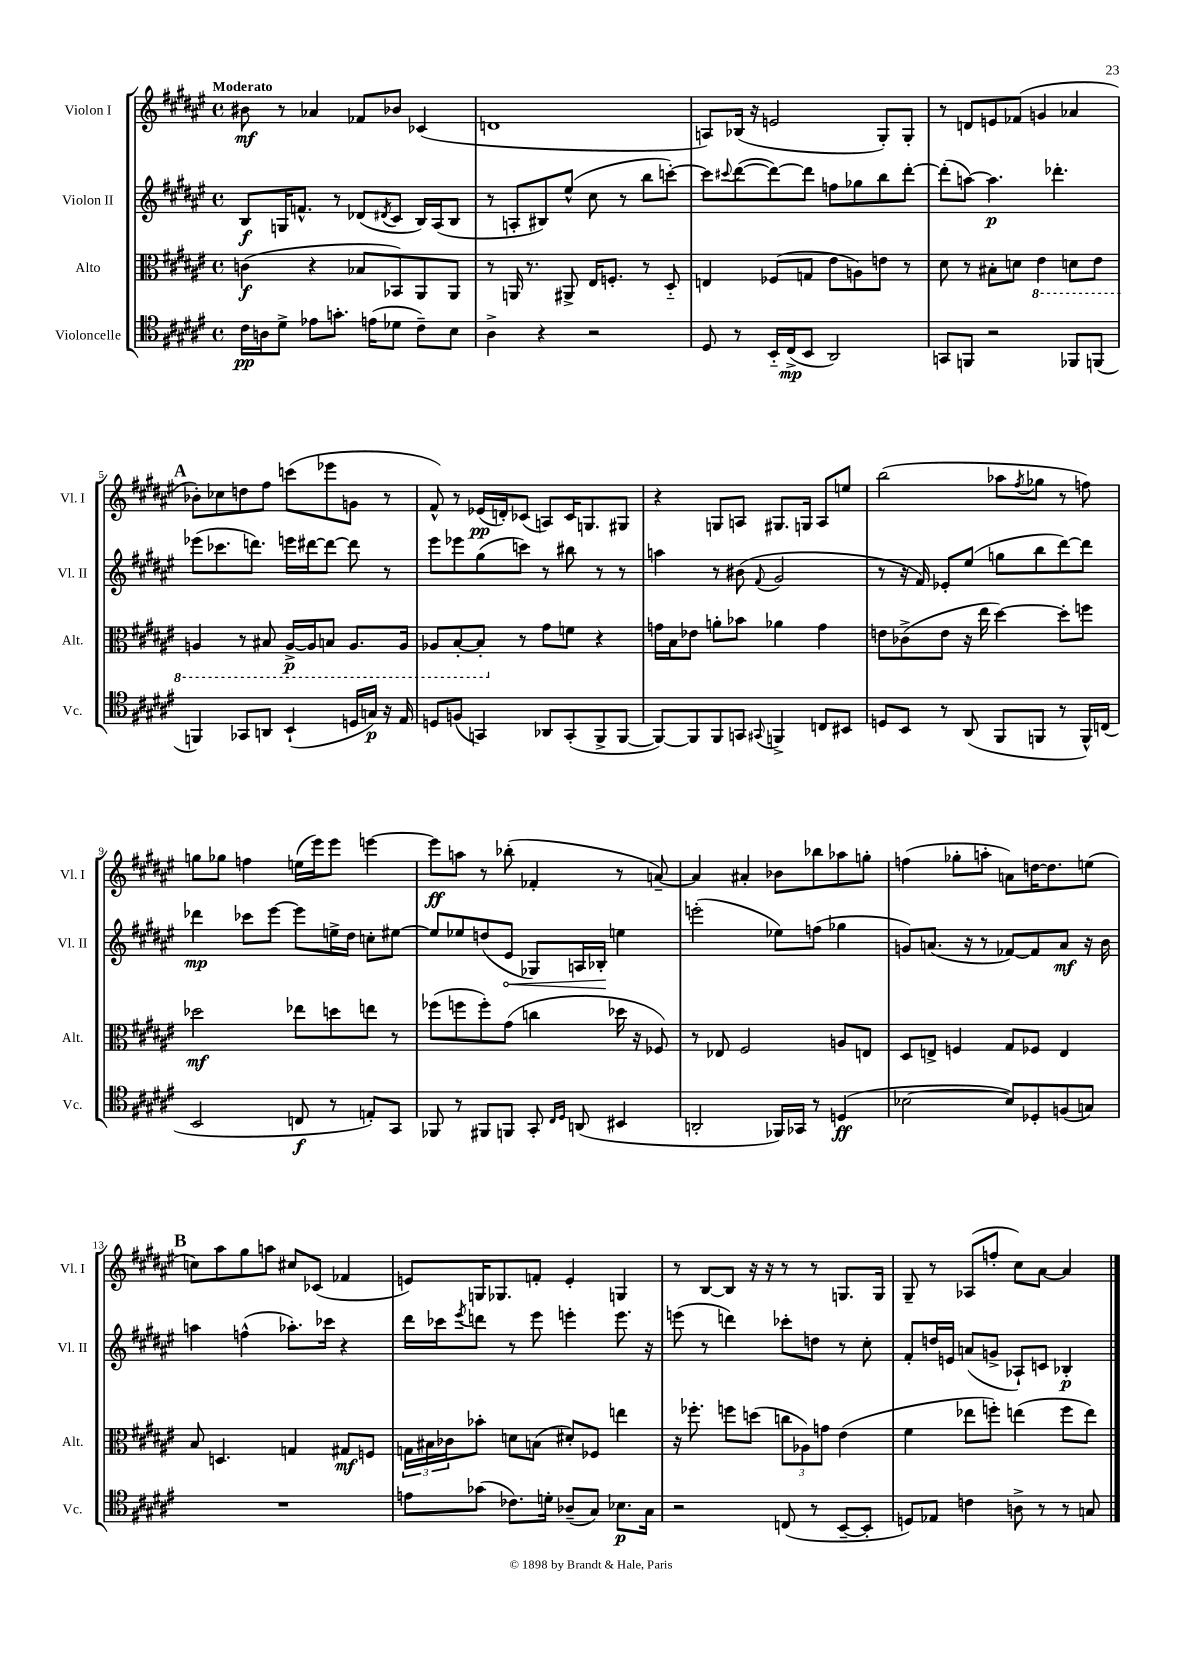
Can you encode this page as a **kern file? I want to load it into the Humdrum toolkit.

**kern	**dynam	**kern	**dynam	**kern	**dynam	**kern	**dynam
*part4	*part4	*part3	*part3	*part2	*part2	*part1	*part1
*staff4	*staff4	*staff3	*staff3	*staff2	*staff2	*staff1	*staff1
*I"Violoncelle	*	*I"Alto	*	*I"Violon II	*	*I"Violon I	*
*I'Vc.	*	*I'Alt.	*	*I'Vl. II	*	*I'Vl. I	*
*clefC4	*	*clefC3	*	*clefG2	*	*clefG2	*
*k[f#c#g#d#a#e#]	*	*k[f#c#g#d#a#e#]	*	*k[f#c#g#d#a#e#]	*	*k[f#c#g#d#a#e#]	*
*M4/4	*	*M4/4	*	*M4/4	*	*M4/4	*
*met(c)	*	*met(c)	*	*met(c)	*	*met(c)	*
=1	=1	=1	=1	=1	=1	=1	=1
!	!	!	!	!	!	!LO:TX:a:B:t=Moderato	!
16c#\LL	pp	(4cn\	f	8B/L	f	8b#X\	mf
16An\J	.	.	.	.	.	.	.
8d#^\J	.	.	.	16Gn/K	.	8r	.
.	.	.	.	8.fn^^/J	.	.	.
8e-X\L	.	4r	.	.	.	4a-X/	.
8.gn'\J	.	.	.	8r	.	.	.
.	.	8B-X/L	.	(8d-X/L	.	8f-X/L	.
(16en\KL	.	.	.	.	.	.	.
.	.	.	.	8qd#X/	.	.	.
8d-X\J	.	8BB-X/)	.	8c#/J	.	8b-X/J	.
8c#~\L)	.	8AA#/	.	16B/LL)	.	(4c-X/	.
.	.	.	.	(16A#/J	.	.	.
8B\J	.	8AA#/J	.	8B/J	.	.	.
=2	=2	=2	=2	=2	=2	=2	=2
4A#^\	.	8r	.	8r	.	1dn	.
.	.	16AAn/	.	8An'/L	.	.	.
.	.	8.r	.	.	.	.	.
4r	.	.	.	8B#X/)	.	.	.
.	.	8AA#X^/	.	(8ee#^^/J	.	.	.
2r	.	16E#/KL	.	8cc#\	.	.	.
.	.	8.Fn'/J	.	.	.	.	.
.	.	.	.	8r	.	.	.
.	.	8r	.	8bb\L	.	.	.
.	.	8D#/	.	[8cccn'\J)	.	.	.
=3	=3	=3	=3	=3	=3	=3	=3
8D#/	.	4En/	.	8ccc\L]	.	8An/L)	.
.	.	.	.	8qqccc#X/	.	.	.
8r	.	.	.	([8ddd#\	.	(16B-X/Jk	.
.	.	.	.	.	.	16r	.
16BB/LL	.	(8F-X/L	.	8ddd#\_)	.	2en/	.
(16C#^/J	mp	.	.	.	.	.	.
8BB/J	.	8Gn/J	.	8ddd#\J]	.	.	.
2AA#/)	.	8e#\L	.	8ffn\L	.	.	.
.	.	8An\)	.	8gg-X\	.	.	.
.	.	8en\J	.	8bb\	.	8G#'/L)	.
.	.	8r	.	[8ddd#'\J	.	8G#'/J	.
=4	=4	=4	=4	=4	=4	=4	=4
8GGn/L	.	8d#\	.	(8ddd#'\L]	.	8r	.
8FFn/J	.	8r	.	[8aan\J)	.	8dn/L	.
2r	.	8B#X'\L	.	4.aa\]	p	8en/	.
.	.	8dn\J	.	.	.	(8f-X/J	.
*	*	*8ba	*	*	*	*	*
.	.	4E#\	.	.	.	4gn/	.
.	.	.	.	4.ddd-X'\	.	.	.
8FF-X/L	.	8Dn\L	.	.	.	4a-X/	.
(8FFn/J	.	8E#\J	.	.	.	.	.
!!LO:LB:g=z
!!LO:REH:place=s1:t=A
=5	=5	=5	=5	=5	=5	=5	=5
4FFn/)	.	4AAn/	.	(8eee-X\L	.	8b-X'\L)	.
.	.	.	.	8.ccc-X\	.	8cc-X\	.
8GG-X/L	.	8r	.	.	.	8ddn\	.
.	.	.	.	8.dddn\J)	.	.	.
8AAn/J	.	8BB#X/	.	.	.	8ff#\J	.
(4BB`/	.	[16AA^/LL	p	16eeen\LL	.	(8cccn\L	.
.	.	16AA/J]	.	[16ddd#X\J	.	.	.
.	.	8BBn/J	.	8ddd#\J_	.	8eee-X\	.
16Dn/LL	.	8.AA/L	.	8ddd#\]	.	8gn\J	.
16Gn/JJ)	p	.	.	.	.	.	.
16r	.	.	.	8r	.	8r	.
16E#/	.	16AA/Jk	.	.	.	.	.
=6	=6	=6	=6	=6	=6	=6	=6
8Dn/L	.	8AA-X/L	.	8eee#\L	.	8f#^^/)	.
(8Fn/J	.	[8BB'/	.	8eee-X\	.	8r	.
4GGn/)	.	8BB'/J]	.	(8gg#\	.	(16e-X/LL	pp
.	.	.	.	.	.	16dn'/J)	.
*	*	*X8ba	*	*	*	*	*
.	.	8r	.	8cccn\J)	.	(8c-X/J	.
8AA-X/L	.	8g#\L	.	8r	.	8An/L)	.
(8GG'/	.	8fn\J	.	8bb#X\	.	16c-/K	.
.	.	.	.	.	.	8.Gn/	.
8FF#^/	.	4r	.	8r	.	.	.
[8FF#/J	.	.	.	8r	.	8G#X/J	.
=7	=7	=7	=7	=7	=7	=7	=7
8FF#/L_)	.	16gn\LL	.	4aan\	.	4r	.
.	.	16B\J	.	.	.	.	.
8FF#/]	.	8e-X\J	.	.	.	.	.
8FF#/	.	8an'\L	.	8r	.	8Gn/L	.
8GGn/J	.	8b-X\J	.	(8b#X\	.	8An/J	.
8qqGG#X/	.	.	.	8qqf#/	.	.	.
4FFn^/	.	4a-X\	.	2g#/	.	8.G#X/L	.
.	.	.	.	.	.	16Gn/Jk	.
8Cn/L	.	4g\	.	.	.	8A/L	.
8BB#X/J	.	.	.	.	.	8een/J	.
=8	=8	=8	=8	=8	=8	=8	=8
8Dn/L	.	8en\L	.	8r	.	(2bb\	.
8BB/J	.	(8c-X^\	.	16r	.	.	.
.	.	.	.	16f#/)	.	.	.
8r	.	8e\J	.	8e-X'/L	.	.	.
(8AA#/	.	16r	.	(8ee#/J	.	.	.
.	.	16ee#\	.	.	.	.	.
8FF#/L	.	[4dd#\)	.	8ggn\L	.	8aa-X\L	.
.	.	.	.	.	.	8qff#/	.
8FFn/J	.	.	.	8bb\	.	8gg-X\J	.
8r	.	8dd#'\L]	.	[8ddd#\)	.	8r	.
16FF^^/LL)	.	8ffn\J	.	8ddd#\J]	.	8ffn\)	.
(16Cn/JJ	.	.	.	.	.	.	.
!!LO:LB:g=z
=9	=9	=9	=9	=9	=9	=9	=9
2BB/	.	2dd-X\	mf	4ddd-X\	mp	8ggn\L	.
.	.	.	.	.	.	8gg-X\J	.
.	.	.	.	8ccc-X\L	.	4ffn\	.
.	.	.	.	[8eee#\J	.	.	.
8Cn/	f	8ee-X\L	.	8eee#\L]	.	(16een\LL	.
.	.	.	.	.	.	16eee#\J)	.
8r	.	8ddn\	.	16een^\L	.	8eee#\J	.
.	.	.	.	16dd#\JJ	.	.	.
8En'/L)	.	8een\J	.	8ccn'\L	.	[4eeen\	.
8GG#/J	.	8r	.	[8ee#X\J	.	.	.
=10	=10	=10	=10	=10	=10	=10	=10
8FF-X/	.	(8ff-X\L	.	8ee#/L]	.	8eee\L]	ff
8r	.	8ffn\	.	8ee-X/	.	8aan\J	.
8FF#X/L	.	8ff'\)	.	(8ddn/	.	8r	.
!	!	!	!	!	!LO:HP:b	!	!
8FFn/J	.	(8g#\J	.	8e#/J	<	(8bb-X'\	.
8GG#'/	.	4ccn\	.	8G-X/L)	.	4f-X'/	.
16qqC#/LL	.	.	.	.	.	.	.
16qqD#/JJ	.	.	.	.	.	.	.
(8AAn/	.	.	.	16An/L	.	.	.
.	.	.	.	16B-X'/JJ	.	.	.
4BB#X/	.	16dd-X\	.	4een\	[	8r	.
.	.	16r	.	.	.	.	.
.	.	8F-X/)	.	.	.	[8an~/)	.
=11	=11	=11	=11	=11	=11	=11	=11
2AAn'/	.	8r	.	(2eeen'\	.	4a/]	.
.	.	8E-X/	.	.	.	.	.
.	.	2F#/	.	.	.	4a#X'/	.
16FF-X/LL)	.	.	.	8ee-X\L)	.	8b-X\L	.
16GG-X/JJ	.	.	.	.	.	.	.
8r	.	.	.	(8ffn\J	.	8bb-X\	.
(4Dn/	ff	8An/L	.	4gg-X\	.	8aa-X\	.
.	.	8En/J	.	.	.	8ggn'\J	.
=12	=12	=12	=12	=12	=12	=12	=12
[2B-X\	.	8D#/L	.	8gn/L)	.	(4ffn\	.
.	.	8En^/J	.	(8.an/J	.	.	.
.	.	4Fn/	.	.	.	8gg-X'\L	.
.	.	.	.	16r	.	.	.
.	.	.	.	8r	.	8aan'\J	.
8B-/L])	.	8G#/L	.	[8f-X/L)	.	8an\L)	.
8D-X'/	.	8F-X/J	.	8f-/]	.	[16ddn\K	.
.	.	.	.	.	.	8.dd\]	.
(8Fn/	.	4E/	.	8a/J	mf	.	.
8Gn/J)	.	.	.	16r	.	(8een\J	.
.	.	.	.	16b\	.	.	.
!!LO:LB:g=z
!!LO:REH:place=s1:t=B
=13	=13	=13	=13	=13	=13	=13	=13
1r	.	8B/	.	4aan\	.	8ccn\L)	.
.	.	4.Dn/	.	.	.	8aa#\	.
.	.	.	.	(4ffn^^\	.	8gg#\	.
.	.	.	.	.	.	8aan\J	.
.	.	4Gn/	.	8.aa-X'\L)	.	8cc#X/L	.
.	.	.	.	.	.	(8c-X/J	.
.	.	.	.	16ccc-X\Jk	.	.	.
.	.	8G#X/L	mf	4r	.	4f-X/	.
.	.	8Fn/J	.	.	.	.	.
=14	=14	=14	=14	=14	=14	=14	=14
8en\L	.	24Gn\LL	.	16ddd#\LL	.	8en/L)	.
.	.	24B#X\	.	.	.	.	.
.	.	.	.	16ccc-X\J	.	.	.
.	.	24c-X\J	.	.	.	.	.
.	.	.	.	8qeee#/	.	.	.
(8g-X\J	.	8b-X'\J	.	8dddn\J	.	16Gn/K	.
.	.	.	.	.	.	8.G-X/	.
8.c-X\L)	.	8dn\L	.	8r	.	.	.
.	.	(8Bn\J	.	8eee#\	.	8fn'/J	.
16dn'\Jk	.	.	.	.	.	.	.
(8A-X~/L	.	8d#X'/L)	.	4eeen'\	.	4e'/	.
8G#/J)	.	8F-X/J	.	.	.	.	.
8.B-X\L	p	4een\	.	8.eee\	.	4Gn/	.
16G#\Jk	.	.	.	16r	.	.	.
=15	=15	=15	=15	=15	=15	=15	=15
2r	.	16r	.	(8eeen\	.	8r	.
.	.	8.ff-X'\	.	.	.	.	.
.	.	.	.	8r	.	[8B/L	.
.	.	8ffn\L	.	4dddn\)	.	8B/J]	.
.	.	(8ddn\J	.	.	.	16r	.
.	.	.	.	.	.	16r	.
(8Cn/	.	12ccn\L	.	8ccc-X'\L	.	8r	.
.	.	12A-X\)	.	.	.	.	.
8r	.	.	.	8ddn\J	.	8r	.
.	.	12gn\J	.	.	.	.	.
[8BB~/L	.	(4e#\	.	8r	.	8.Gn/L	.
8BB'/J]	.	.	.	8cc#'\	.	.	.
.	.	.	.	.	.	16G/Jk	.
=16	=16	=16	=16	=16	=16	=16	=16
8Dn/L)	.	4f#\	.	8f#'/L	.	8G#~/	.
8E-X/J	.	.	.	16ddn/L	.	8r	.
.	.	.	.	16en/JJ	.	.	.
4cn\	.	8ee-X\L	.	(8an/L	.	(8A-X/L	.
.	.	8ffn'\J)	.	8gn^/J	.	8ffn'/J	.
8An^\	.	(4een\	.	8A-X`/L)	.	8cc#\L)	.
8r	.	.	.	8cn/J	.	[8a#\J	.
8r	.	8ff\L	.	4B-X'/	p	4a#/]	.
8Gn/	.	8ee\J)	.	.	.	.	.
==	==	==	==	==	==	==	==
*-	*-	*-	*-	*-	*-	*-	*-
